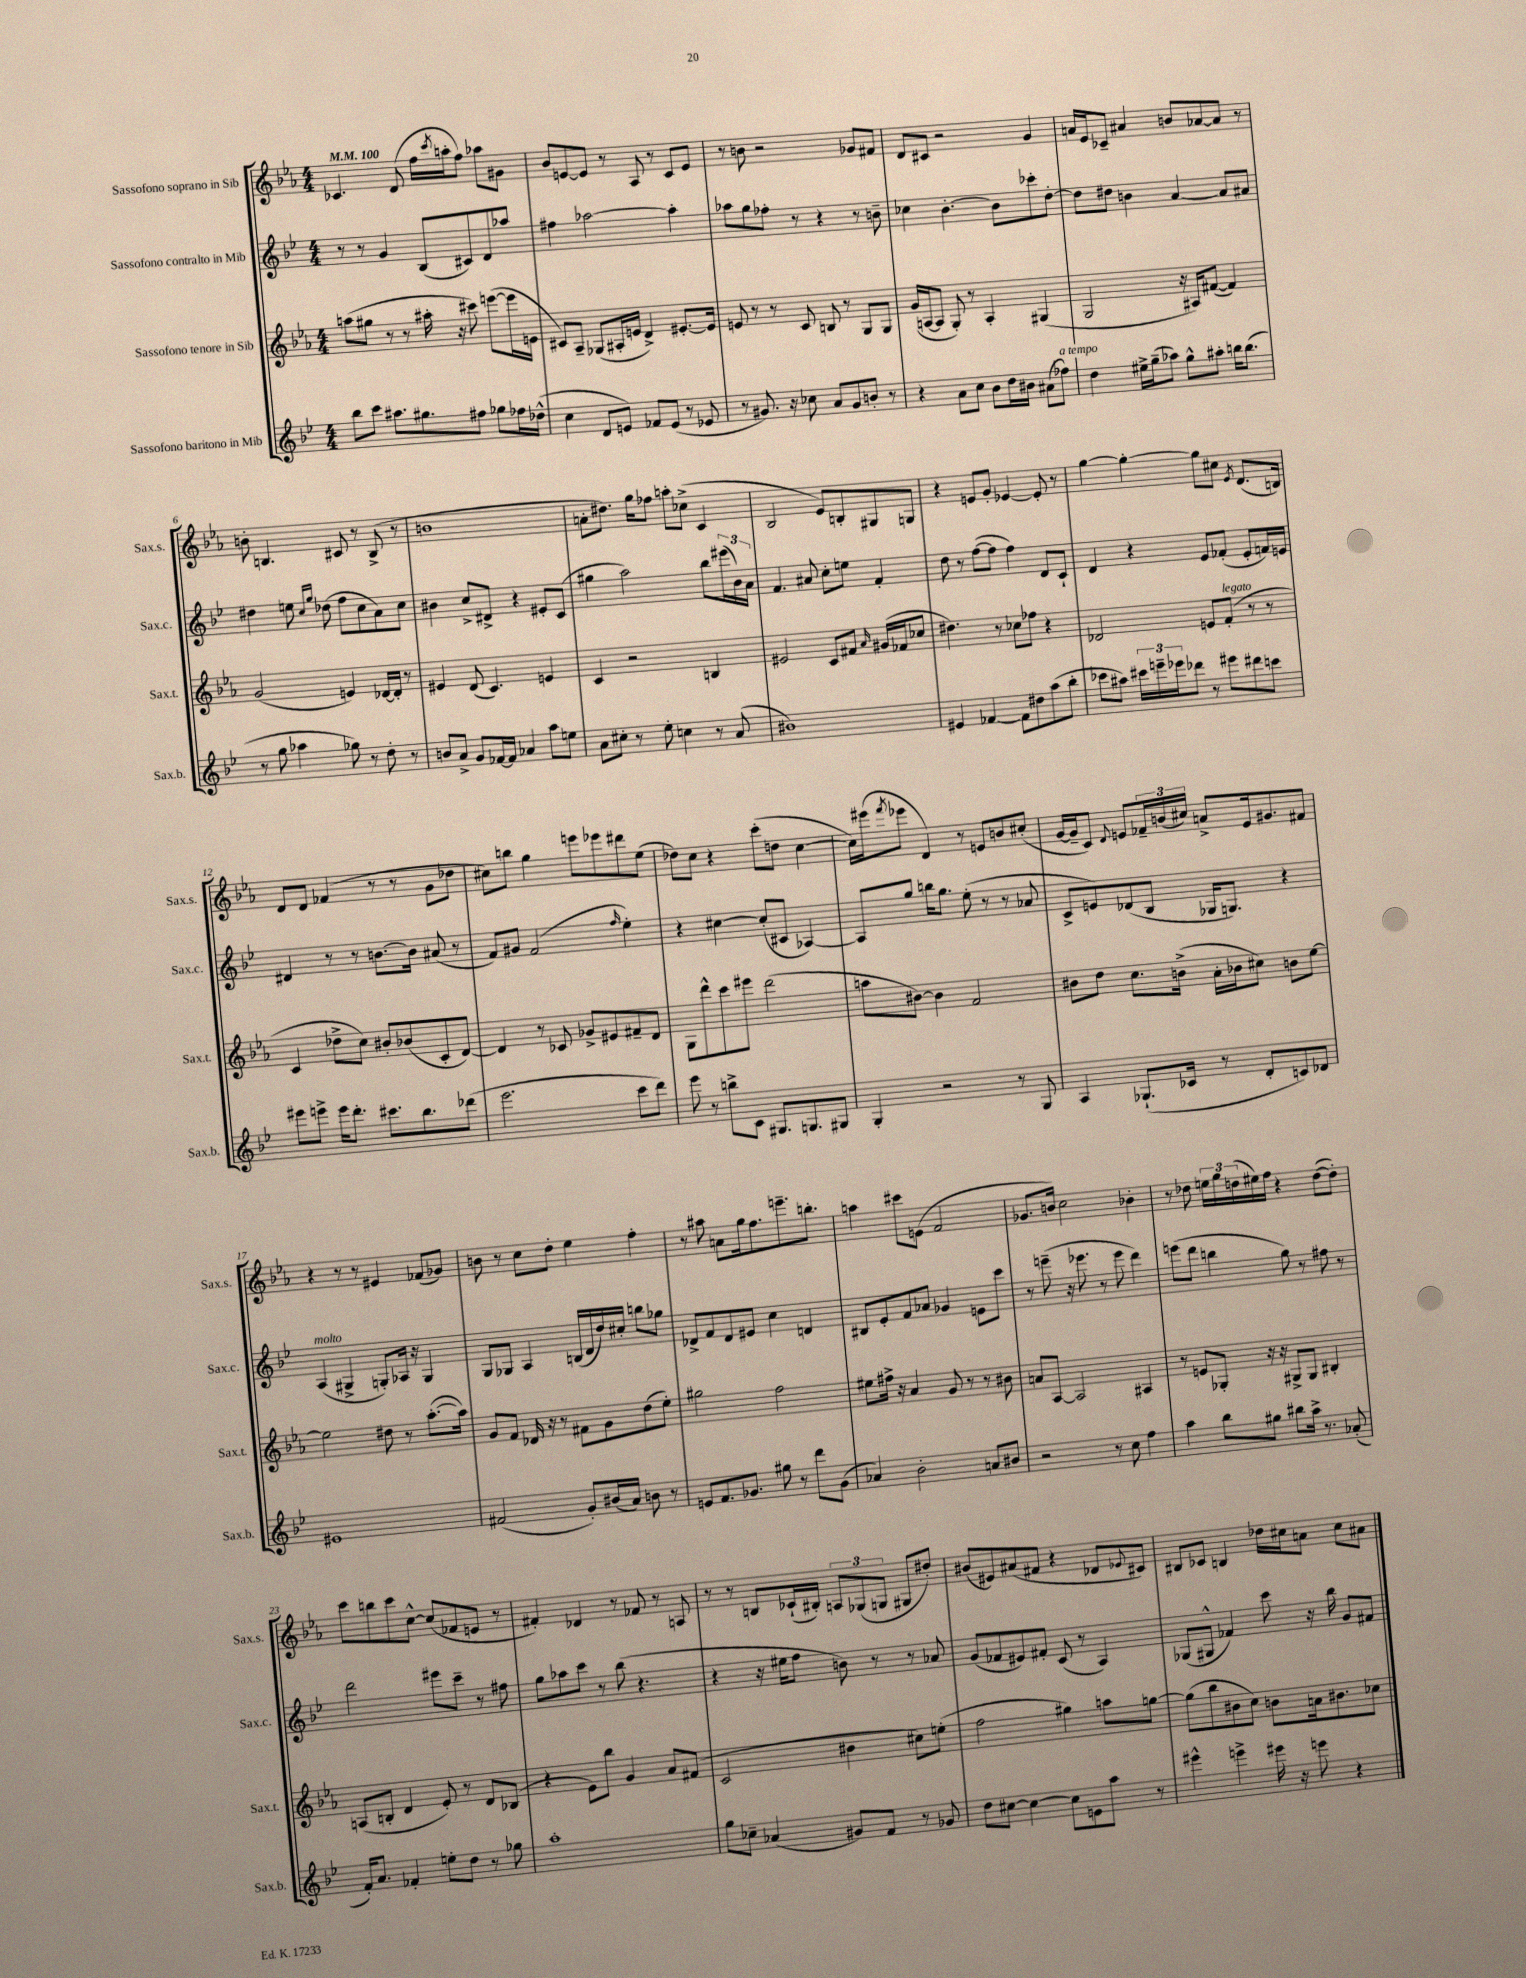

**kern	**kern	**kern	**kern
*staff4	*staff3	*staff2	*staff1
*clefG2	*clefG2	*clefG2	*clefG2
*k[b-e-]	*k[b-e-a-]	*k[b-e-]	*k[b-e-a-]
*M4/4	*M4/4	*M4/4	*M4/4
*MM100	*MM100	*MM100	*MM100
8bb-	(8aa	8r	4.c-
8ccc	8gg#	8r	.
8.aa#	8r	4g	.
.	8r	.	(8d
8.gg#	.	.	.
.	16aa#'	(8B-	16ff
.	.	.	8qccc
.	16r	.	16aa'
8ff#	8ccc#)	8c#)	8ff)
8gg-	([8eee	8d	8aa-
16ff-	16eee]	8aa-	8g#
(16dd-^^	16e	.	.
=	=	=	=
4cc	8c#)	4ff#	8b-
.	8A-~	.	[8e
8d	(8G-	[2aa-	8e]
8e)	16A#'	.	8r
.	16e	.	.
8f-	4d^)	.	8A-
(8e	.	.	8r
8r	[8.e#'	4aa-']	8c
8e-	.	.	8e
.	16e#]	.	.
=	=	=	=
8r	8e	8aa-	8r
8.g#)	8r	8gg	8b
.	8r	8ff-'	2r
16r	.	.	.
8cc-	8c	8r	.
8a	8B	4r	.
8g#	8r	.	.
8b'	8G	8r	8g-
8r	8G	8b~	8f#
=	=	=	=
4r	(16g	4cc-	8d
.	[16A	.	.
.	8A]	.	8c#
8a	8G')	[4.b-'	2r
8cc	8r	.	.
8b-	4A'	.	.
16dd	.	8b-]	.
16b#	.	.	.
(8a#	(4G#	8ccc-'	4g
8ff-)	.	[8dd'	.
=	=	=	=
4dd	2G	8dd]	16a
.	.	.	16e-
.	.	8dd#	8c-~
16ee#^	.	4b	4a#
(16gg~	.	.	.
8aa-)	.	.	.
8gg^^	16r	[4a	8b
.	16A#)	.	.
8aa#'	([8f#	.	[8a-
16bb	4f#])	8a]	8a-]
(8.bb	.	.	.
.	.	8a#	8r
=	=	=	=
8r	(2g	4dd#	8b'
8gg	.	.	4.B
4aa-	.	8ee	.
.	.	16qqcc	.
.	.	16qqgg	.
.	.	(8dd-	.
8gg-)	4e)	8ff	8c#
8r	.	8cc	8r
8dd'	[16d-	8a)	(8B^
.	16d-']	.	.
8r	8r	8cc	8r
=	=	=	=
8b	4e#	4b#	1b
8a^	.	.	.
8g	(8d	8cc^	.
[16f-	4.c)	8d#^	.
16f-]	.	.	.
4a-	.	4r	.
8aa	4e	8e#'	.
8ee	.	(8c	.
=	=	=	=
8a	4c	4gg#	8a'
8cc#'	.	.	8.dd#)
8r	2r	2aa)	.
.	.	.	16gg
8ee-'	.	.	8ff-
4cc	.	.	8aa'
.	.	.	(8cc-^
8r	4B	8bb-	4c
(8a	.	(24eee#	.
.	.	24b-)	.
.	.	24a	.
=	=	=	=
1b#)	2e#	4.f	2B-
.	.	8a#	.
.	8c	8cc'	8e-)
.	8f#	8ee	8B'
.	16qqa-	.	.
.	(16g#	4f'	8G#
.	16f-	.	.
.	8cc-	.	8G
=	=	=	=
4e#	4.dd#)	8dd	4r
.	.	8r	.
[4f-	.	([8ff	8e
.	8r	8ff]	8g'
8f-]	8cc-	4ff)	[4e-
8dd#	8ff-	.	.
(8aa	4r	8d	8e-']
8bb-'	.	8c`	8r
=	=	=	=
8ccc-	2d-	4d	[4gg
8aa#)	.	.	.
24ccc#	.	4r	4gg'_
24eee~	.	.	.
24eee-	.	.	.
8ddd-	.	.	.
8r	8e	8e-	8gg]
8eee#	(8f'	(8f-'	8cc#
.	.	.	8qe-
8ddd#	8r	8e-'	(8.d
8ccc	8r	16f)	.
.	.	16e	16B)
=	=	=	=
8eee#	4c	4d#	8d
8eee^	.	.	8d
16eee	8dd-^	8r	(4f-
8.ddd'	.	.	.
.	8cc)	8r	.
8.ccc#	8b#'	[8.b	8r
.	(8b-	.	8r
8.bb-	.	16b]	.
.	8c'	(8a#	8g
(8ddd-	[8d)	8r	8dd-
=	=	=	=
2.eee-	4d]	8f)	8cc#)
.	.	8g#	8bb
.	8r	(2f	4gg
.	8c-	.	.
.	8g-^	.	8eee
.	8e#	.	8eee-
.	.	16qqff	.
8ccc	8f#~	4ee-')	8ddd#
8ddd)	8d	.	(8ee-
=	=	=	=
8eee-	8G	4r	8dd-)
8r	8ddd^^	.	8cc
8bb^	8ccc	[4cc#	4r
8c	8eee#	.	.
8.G#	(2ddd	(8cc#']	(8ccc'
.	.	8c#	8dd
8.G	.	.	.
.	.	[4A-)	[4cc
8G#	.	.	.
=	=	=	=
4G'	8aa	8A-]	16cc])
.	.	.	(16eee#
.	.	.	8qfff
.	[8b#)	8gg	8eee-
2r	4b#]	16bb	4d)
.	.	8.gg	.
.	2f	(8ee-'	8r
.	.	8r	8e
8r	.	8r	8b
8G	.	8a-	(8cc#'
=	=	=	=
4A	8b#	8c^	[16g
.	.	.	16g~]
.	8dd	8e)	8c)
.	.	.	8qqd
(8.G-`	8.cc	(8d-	8e
.	.	8B-	24f-~
.	.	.	(24b
16c-	(16b^	.	.
.	.	.	24cc#)
8r	16a-'	16G-	8a^
.	16b-	8.G)	.
8d'	8cc#)	.	16e
.	.	.	8.g#
8c)	8b	4r	.
8d-	[8ee-	.	8f#
=	=	=	=
1e#	2ee-]	(4A	4r
.	.	4G#^	8r
.	.	.	8r
.	8dd#	8G')	4e#
.	8r	16A-	.
.	.	16r	.
.	([8.aa-'	4G	(8f-
.	.	.	8g-)
.	16aa-])	.	.
=	=	=	=
(2f#	8g	8G	8b
.	8f	8G-	8r
.	16d-	4A	8cc
.	16r	.	.
.	8r	.	8dd'
8g')	8f#	(16B	4ee-
.	.	16d	.
(16b#	8g	16dd)	.
16a)	.	16cc#'	.
8b	(8dd	8bb	4ff'
8r	8ee-')	8gg-	.
=	=	=	=
8e	2gg#	8d-^	8r
8.f	.	8f	8aa#
.	.	8d-	8a
8.g-	.	.	.
.	.	8e#	16gg
.	.	.	8.ff
8gg#	2ff	4cc	.
8r	.	.	8.eee~
8ddd	.	4d	.
.	.	.	8.bb'
(8g-	.	.	.
=	=	=	=
4a-)	8ee#	8B#	4aa
.	16ff#^	8e-'	.
.	16r	.	.
2b-'	4a-	8f	8ccc#
.	.	8a-	(8e
.	8g	4g-	2f
.	8r	.	.
8a	8r	8e	.
8b#	8b#	8ccc	.
=	=	=	=
2r	8a	8r	8.g-
.	[8A-	(8eee~	.
.	.	.	16b)
.	2A-]	16r	2cc
.	.	8.eee-	.
8r	.	8r	.
8cc	.	8eee-	.
4ff	4A#	4ddd)	4b-'
=	=	=	=
4aa	8r	(8eee	8r
.	8e	8ddd	8dd-
8bb-	8G-'	4bb	24ee
.	.	.	24gg
.	.	.	(24dd
8gg#	16r	.	16ee#)
.	16r	.	16ff
8bb#	8G#^	8gg)	4r
16aa^	8G#	8r	.
8.r	.	.	.
.	4B#'	8ff#	([8dd
(8a-'	.	8r	8dd'])
=	=	=	=
16f')	(8A	2ddd	8ccc
8.a	.	.	.
.	8B'	.	8bb
4f-'	4d	.	8ccc
.	.	.	[8cc^^
8ee'	8e-')	8eee#	(8cc]
8dd	8r	8ccc~	8f-
8r	8d	8r	8e
8gg-	(8B-	8ff#	8r
=	=	=	=
1aa'	4r	8gg	4f#')
.	.	8aa-	.
.	8e-)	8ccc	4d-
.	8bb-	8r	.
.	4g	(8bb-	8r
.	.	4.r	8f-
.	8a-	.	8r
.	(8f#	.	8A
=	=	=	=
8gg	2c	4r	8r
8cc-~	.	.	8r
(4a-	.	16r	8B
.	.	16ee#	.
.	.	8ff	(16c-`
.	.	.	16B#')
8g#)	4b#	8b)	12A
.	.	.	(12G-
8f	.	8r	.
.	.	.	12G
8r	8cc#)	8r	8G#
8g-	(8ee'	8a-	8dd#')
=	=	=	=
8dd	2ff	(8g	(8b#
[8cc#	.	8f-	8e#)
4cc#_	.	8e#)	(8a#
.	.	8f#'	8f#
8cc#]	4gg#)	(8c	4r
8e	.	8r	.
8aa	8aa	4A)	8d-
.	.	.	8qqe-
8r	[8gg	.	8c#)
=	=	=	=
4eee#^^	(8gg]	(8G-	8B#
.	8bb-	8G#^^	8c-
4eee^	8b#	4f-)	4B
.	8cc)	.	.
16eee#	8b	8ccc	16dd-
16r	.	.	16cc#
8eee	16a	16r	8a
.	8.b#	16bb-	.
4r	.	8g	8cc#
.	8cc-	8f#	8a#
==	==	==	==
*-	*-	*-	*-
